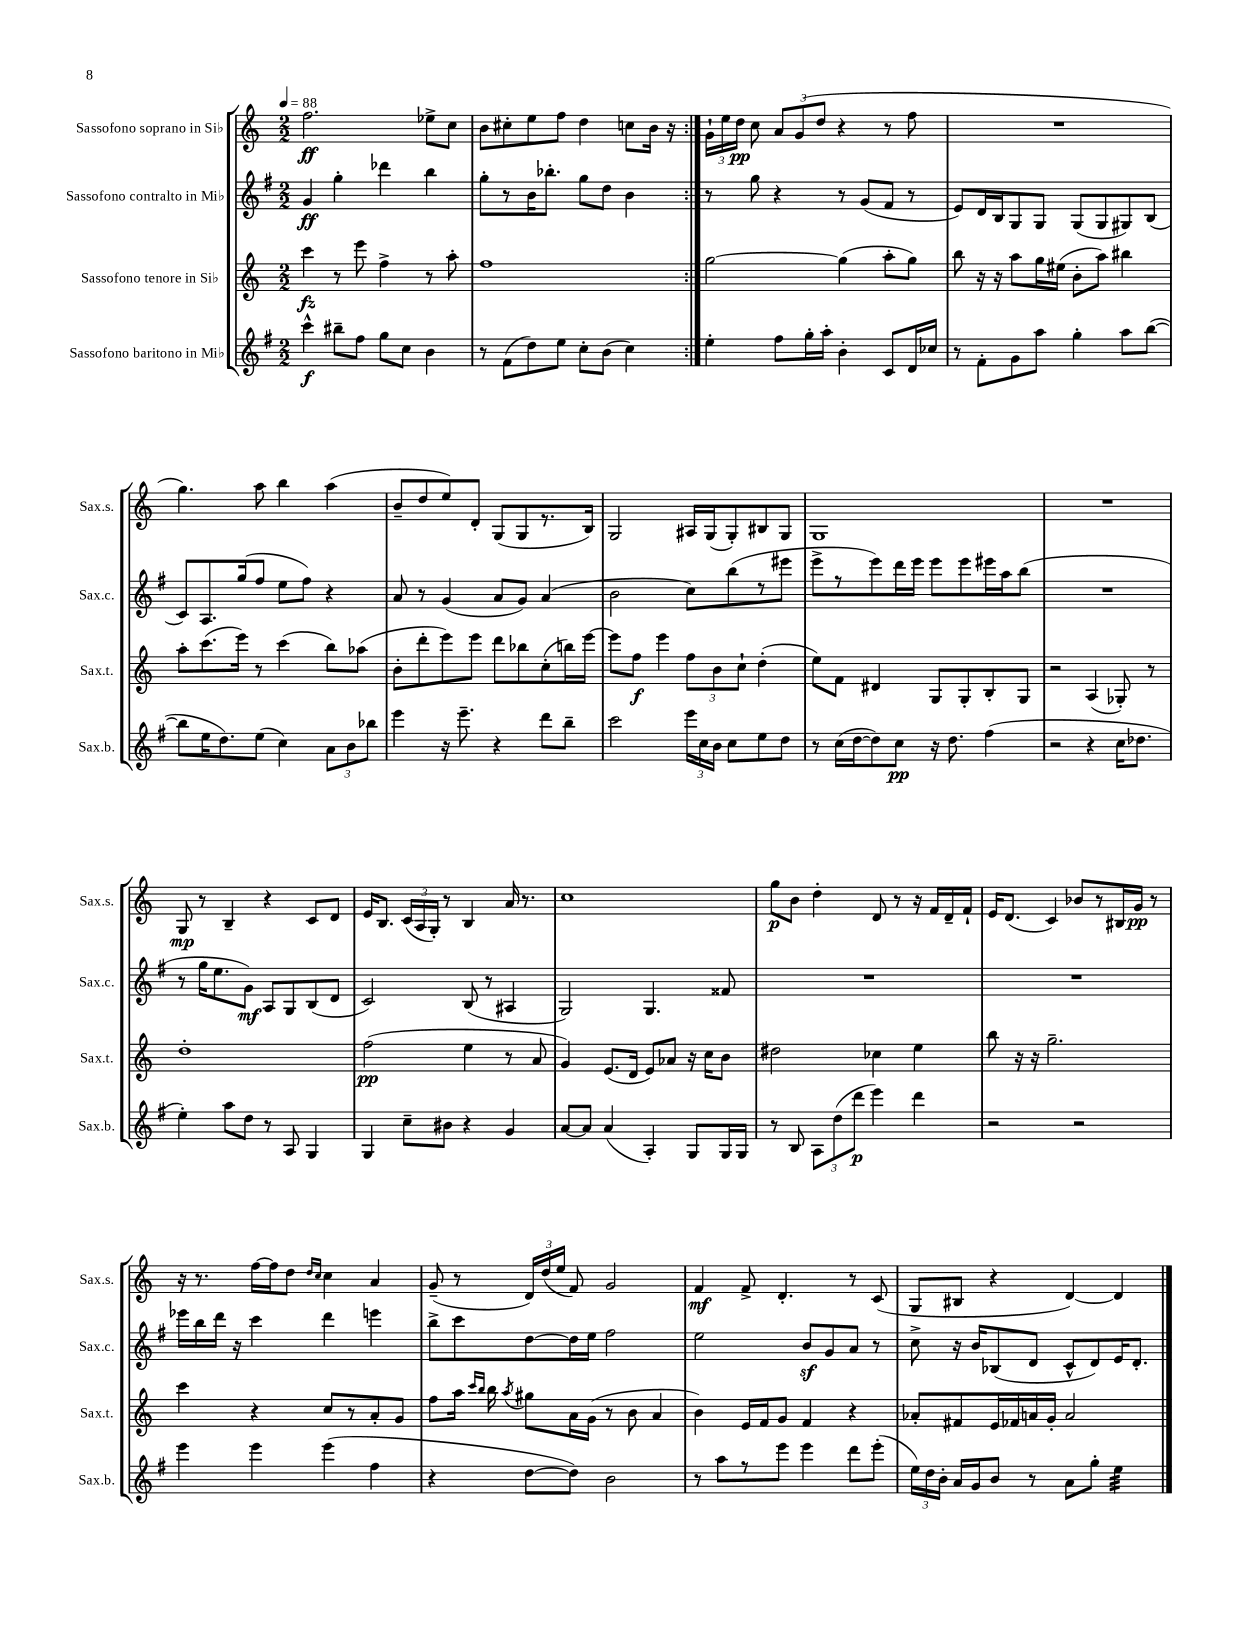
<<
\new StaffGroup <<
\new Staff = "s0" \with { instrumentName = "Sassofono soprano in Sib" shortInstrumentName = "Sax.s." } {
    \clef treble \key c \major \numericTimeSignature \time 2/2 \tempo 4 = 88
    \autoBeamOff \repeat volta 2 { f''2.\ff ees''8[-> c''8] |
    b'8[ cis''8-. e''8 f''8] d''4 c''8[ b'16] r16 | }
    \tuplet 3/2 { g'16[-! e''16 d''16]\pp } c''8 \tuplet 3/2 { a'8[ g'8( d''8] } r4 r8 f''8 |
    R1 |
    g''4.) a''8 b''4 a''4( |
    b'8[-- d''8 e''8) d'8]-. g8[( g8 r8. b16]) |
    g2 ais16[ g16( g8-.) bis8 g8] |
    g1 |
    R1 |
    g8\mp r8 b4-- r4 c'8[ d'8] |
    e'16[ b8.] \tuplet 3/2 { c'16[( a16 g16]-.) } r8 b4 a'16 r8. |
    c''1 |
    g''8[\p b'8] d''4-. d'8 r8 r16 f'16[ d'16-- f'16]-! |
    e'16[ d'8.]( c'4) bes'8[ r8 bis16 g'16]\pp r8 |
    r16 r8. f''16[~ f''16 d''8] \grace { d''16[ c''16] } c''4 a'4 |
    g'8--( r8 \tuplet 3/2 { d'16[) d''16( e''16] } f'8) g'2 |
    f'4\mf f'8-> d'4.-. r8 c'8( |
    g8[ bis8] r4 d'4~) d'4 \bar "|." |
}
\new Staff = "s1" \with { instrumentName = "Sassofono contralto in Mib" shortInstrumentName = "Sax.c." } {
    \clef treble \key g \major \numericTimeSignature \time 2/2
    \autoBeamOff \repeat volta 2 { g'4\ff g''4-. des'''4 b''4 |
    g''8[-. r8 b'16 bes''8.]-. g''8[ d''8] b'4 | }
    r8 g''8 r4 r8 g'8[( fis'8] r8 |
    e'8[) d'16 b16 g8 g8] g8[( g8 gis8) b8]( |
    c'8[) a8. g''16( fis''8] e''8[ fis''8]) r4 |
    a'8 r8 g'4( a'8[ g'8]) a'4( |
    b'2 c''8[) b''8( r8 eis'''8] |
    e'''8[-> r8 e'''8) d'''16 e'''16] e'''8[ e'''8 eis'''16 a''16 b''8]( |
    R1 |
    r8 g''16[ e''8. g'8]\mf) a8[ g8 b8( d'8] |
    c'2) b8( r8 ais4 |
    g2) g4. fisis'8 |
    R1 |
    R1 |
    ees'''16[ b''16 d'''16] r16 c'''4 d'''4 e'''4 |
    b''8[-> c'''8 d''8~ d''16 e''16] fis''2 |
    e''2 b'8[\sf g'8 a'8] r8 |
    c''8-> r16 b'16[ bes8( d'8] c'8[-^ d'8) e'16 d'8.]-. \bar "|." |
}
\new Staff = "s2" \with { instrumentName = "Sassofono tenore in Sib" shortInstrumentName = "Sax.t." } {
    \clef treble \key c \major \numericTimeSignature \time 2/2
    \autoBeamOff \repeat volta 2 { c'''4\fz r8 e'''8 f''4-> r8 a''8-. |
    f''1 | }
    g''2~ g''4( a''8[-. g''8]) |
    b''8 r16 r16 a''8[ g''16 eis''16]( b'8[-. a''8]) bis''4 |
    a''8[-. c'''8.( e'''16]) r8 c'''4( b''8[) aes''8]( |
    b'8[-. d'''8-. e'''8) e'''8] d'''8[ bes''8 c''8-.( b''16) e'''16]~ |
    e'''8[ f''8]\f e'''4 \tuplet 3/2 { f''8[ b'8 c''8]-! } d''4-.( |
    e''8[) f'8] dis'4 g8[ g8-. b8-. g8] |
    r2 a4( ges8-.) r8 |
    d''1-. |
    f''2\pp( e''4 r8 a'8 |
    g'4) e'8.[( d'16] e'8[) aes'8] r16 c''16[ b'8] |
    dis''2 ces''4 e''4 |
    b''8 r16 r16 g''2.-- |
    c'''4 r4 c''8[ r8 a'8-. g'8] |
    f''8[ a''16] \grace { c'''16[ b''16] } b''16 \acciaccatura { a''8 } gis''8[ a'16 g'16]( r8 b'8 a'4 |
    b'4) e'16[ f'16 g'8] f'4 r4 |
    aes'8[-. fis'8 e'16 fes'16 a'16 g'16]-. a'2 \bar "|." |
}
\new Staff = "s3" \with { instrumentName = "Sassofono baritono in Mib" shortInstrumentName = "Sax.b." } {
    \clef treble \key g \major \numericTimeSignature \time 2/2
    \autoBeamOff \repeat volta 2 { c'''4-^\f bis''8[-- fis''8] g''8[ c''8] b'4 |
    r8 fis'8[( d''8) e''8] c''8[-. b'8]( c''4) | }
    e''4-. fis''8[ g''16-. a''16]-. b'4-. c'8[ d'16 ces''16] |
    r8 fis'8[-. g'8 a''8] g''4-. a''8[ b''8]~( |
    b''8[ e''16 d''8.) e''8]( c''4) \tuplet 3/2 { a'8[ b'8 bes''8] } |
    e'''4 r16 e'''8.-- r4 d'''8[ b''8]-- |
    c'''2 \tuplet 3/2 { e'''16[ c''16 b'16] } c''8[ e''8 d''8] |
    r8 c''16[( d''16~ d''8) c''8]\pp r16 d''8. fis''4( |
    r2 r4 c''16[ des''8.] |
    e''4-.) a''8[ d''8] r8 a8 g4 |
    g4 c''8[-- bis'8] r4 g'4 |
    a'8[~ a'8] a'4( a4-.) g8[ g16 g16] |
    r8 b8 \tuplet 3/2 { a8[ d''8( d'''8]\p } e'''4) d'''4 |
    r2 r2 |
    e'''4 e'''4 e'''4( fis''4 |
    r4 d''8[~ d''8]) b'2 |
    r8 a''8[ r8 e'''8] e'''4 d'''8[ e'''8]-.( |
    \tuplet 3/2 { e''16[) d''16 b'16]-. } a'16[ g'16 b'8] r8 a'8[ g''8]-. e''4:32 \bar "|." |
}
>>
>>
\layout { \context { \Score \remove "Bar_number_engraver" } }
